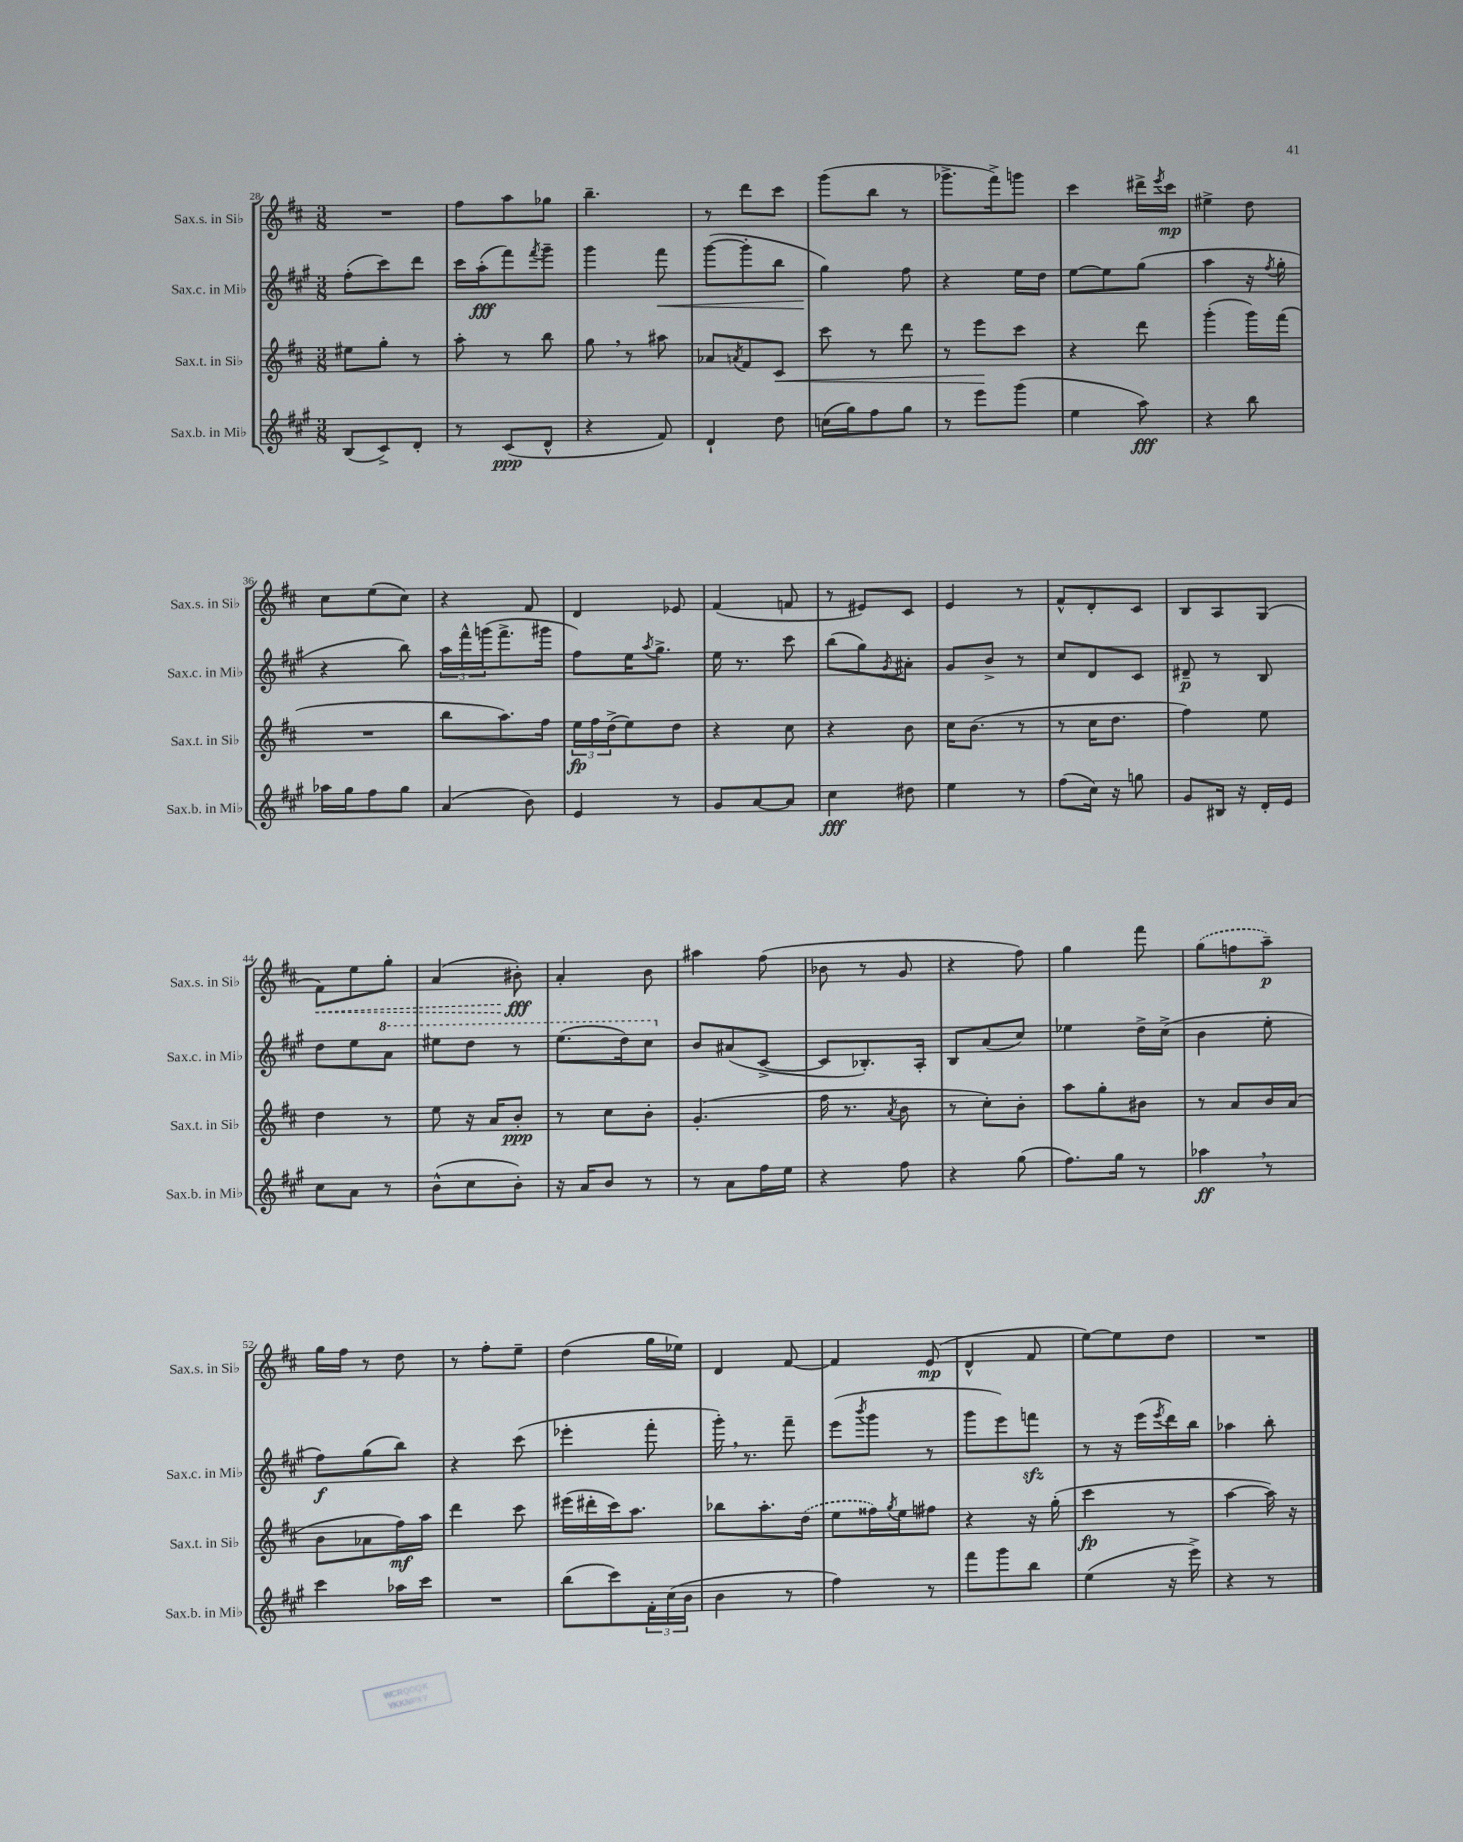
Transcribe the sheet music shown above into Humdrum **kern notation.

**kern	**dynam	**kern	**dynam	**kern	**dynam	**kern	**dynam
*part4	*part4	*part3	*part3	*part2	*part2	*part1	*part1
*staff4	*staff4	*staff3	*staff3	*staff2	*staff2	*staff1	*staff1
*I"Sax.b. in Mi♭	*	*I"Sax.t. in Si♭	*	*I"Sax.c. in Mi♭	*	*I"Sax.s. in Si♭	*
*I'Sax.b. in Mi♭	*	*I'Sax.t. in Si♭	*	*I'Sax.c. in Mi♭	*	*I'Sax.s. in Si♭	*
*clefG2	*	*clefG2	*	*clefG2	*	*clefG2	*
*k[f#c#g#]	*	*k[f#c#]	*	*k[f#c#g#]	*	*k[f#c#]	*
*M3/8	*	*M3/8	*	*M3/8	*	*M3/8	*
=28	=28	=28	=28	=28	=28	=28	=28
(8B/L	.	8ee#X\L	.	(8ff#'\L	.	4.r	.
8c#^/)	.	8gg'\J	.	8ccc#\)	.	.	.
8d'/J	.	8r	.	8ddd\J	.	.	.
=29	=29	=29	=29	=29	=29	=29	=29
8r	.	8aa'\	.	16ccc#\LL	.	8ff#\L	.
.	.	.	.	(16aa'\J	fff	.	.
(8c#/L	ppp	8r	.	8fff#\)	.	8aa\	.
.	.	.	.	8qfff#/	.	.	.
8d^^/J	.	8bb\	.	8ggg#~\J	.	8gg-X\J	.
=30	=30	=30	=30	=30	=30	=30	=30
4r	.	8gg,\	.	4ggg#\	.	4.bb~\	.
.	.	8r	.	.	.	.	.
!	!	!	!	!	!LO:HP:b	!	!
8f#/)	.	8aa#X\	.	8fff#\	<	.	.
=31	=31	=31	=31	=31	=31	=31	=31
4d`/	.	8a-X/L	.	([8ggg#\L	.	8r	.
.	.	8qan/	.	.	.	.	.
.	.	8f#/	.	8ggg#'\]	.	8ddd\L	.
!	!	!	!LO:HP:b	!	!	!	!
8dd\	.	8c#/J	<	8bb\J	.	8ccc#\J	.
=32	=32	=32	=32	=32	=32	=32	=32
(16ccn\LL	.	8ccc#\	.	4gg#\)	.	(8ggg\L	.
16gg#\J)	.	.	.	.	.	.	.
8ff#\	.	8r	.	.	.	8bb\J	.
8gg#\J	.	8ddd\	.	8ff#\	[	8r	.
=33	=33	=33	=33	=33	=33	=33	=33
8r	.	8r	.	4r	.	8.ggg-X^\L	.
8eee\L	.	8eee\L	.	.	.	.	.
.	.	.	.	.	.	16fff#^\k)	.
(8ggg#\J	.	8ccc#\J	[	16ee\LL	.	8gggn\J	.
.	.	.	.	16dd\JJ	.	.	.
=34	=34	=34	=34	=34	=34	=34	=34
4ee\	.	4r	.	[8ee\L	.	4ccc#\	.
.	.	.	.	8ee\]	.	.	.
8aa\)	fff	8ddd\	.	(8gg#\J	.	16ddd#X^\LL	.
.	.	.	.	.	.	8qeee/	.
.	.	.	.	.	.	16ccc#\JJ	mp
=35	=35	=35	=35	=35	=35	=35	=35
4r	.	(4ggg'\	.	4aa\	.	4ee#X^\	.
8bb\	.	16ggg\LL)	.	16r	.	8dd\	.
.	.	.	.	8qff#/	.	.	.
.	.	(16fff#\JJ	.	16gg#'\	.	.	.
!!LO:LB:g=z
=36	=36	=36	=36	=36	=36	=36	=36
16aa-X\LL	.	4.r	.	4r	.	8cc#\L	.
16gg#\J	.	.	.	.	.	.	.
8ff#\	.	.	.	.	.	(8ee\	.
8gg#\J	.	.	.	8bb\)	.	8cc#\J)	.
=37	=37	=37	=37	=37	=37	=37	=37
(4a/	.	8bb\L	.	24aa\LL	.	4r	.
.	.	.	.	24fff#^^\	.	.	.
.	.	.	.	(24gggn\J	.	.	.
.	.	8.aa\)	.	8.fff#^\	.	.	.
8b\)	.	.	.	.	.	8f#/	.
.	.	16ff#\Jk	.	16ggg#X\Jk	.	.	.
=38	=38	=38	=38	=38	=38	=38	=38
4e/	.	24ee\LL	fp	8ff#\L)	.	4d/	.
.	.	24ff#\	.	.	.	.	.
.	.	(24dd^\J	.	.	.	.	.
.	.	8ee\)	.	16ee\K	.	.	.
.	.	.	.	8qaa/	.	.	.
.	.	.	.	8.gg#^\J	.	.	.
8r	.	8dd\J	.	.	.	8e-X/	.
=39	=39	=39	=39	=39	=39	=39	=39
8g#/L	.	4r	.	16ee\	.	(4f#/	.
.	.	.	.	8.r	.	.	.
[8a/	.	.	.	.	.	.	.
8a/J]	.	8cc#\	.	8ccc#\	.	8fn/	.
=40	=40	=40	=40	=40	=40	=40	=40
4cc#\	fff	4r	.	(8bb\L	.	8r	.
.	.	.	.	8gg#\)	.	8e#X/L)	.
.	.	.	.	8qg#/	.	.	.
8dd#X\	.	8b\	.	8a#X'\J	.	8c#/J	.
=41	=41	=41	=41	=41	=41	=41	=41
4ee\	.	16cc#\KL	.	8g#/L	.	4e/	.
.	.	(8.b\J	.	.	.	.	.
.	.	.	.	8b^/J	.	.	.
8r	.	8r	.	8r	.	8r	.
=42	=42	=42	=42	=42	=42	=42	=42
(8ff#\L	.	8r	.	8cc#/L	.	8f#^^/L	.
16cc#\Jk)	.	16cc#\KL	.	8d/	.	8d'/	.
16r	.	8.dd\J	.	.	.	.	.
8ggn\	.	.	.	8c#/J	.	8c#/J	.
=43	=43	=43	=43	=43	=43	=43	=43
8g#/L	.	4ff#\)	.	8d#X~/	p	8B/L	.
16B#X/Jk	.	.	.	8r	.	8A/	.
16r	.	.	.	.	.	.	.
16d'/LL	.	8ee\	.	8B/	.	(8G/J	.
16e/JJ	.	.	.	.	.	.	.
!!LO:LB:g=z
=44	=44	=44	=44	=44	=44	=44	=44
!	!	!	!	!	!	!	!LO:HP:b
8cc#\L	.	4dd\	.	8dd\L	.	8f#\L)	<
8a\J	.	.	.	8ee\	.	8ee\	.
*	*	*	*	*8va	*	*	*
8r	.	8r	.	8aa\J	.	8gg'\J	.
=45	=45	=45	=45	=45	=45	=45	=45
(8b^^\L	.	8ee\	.	8eee#X\L	.	(4a/	.
8cc#\	.	16r	.	8ddd\J	.	.	.
.	.	16a/KL	.	.	.	.	.
8b'\J)	.	8b'/J	ppp	8r	.	8b#X'\)	fff
.	.	.	.	.	.	.	[
=46	=46	=46	=46	=46	=46	=46	=46
16r	.	8r	.	(8.eee\L	.	4a'/	.
16a/KL	.	.	.	.	.	.	.
8b/J	.	8cc#\L	.	.	.	.	.
.	.	.	.	16ddd\k)	.	.	.
8r	.	8b'\J	.	8ccc#\J	.	8b\	.
=47	=47	=47	=47	=47	=47	=47	=47
*	*	*	*	*X8va	*	*	*
8r	.	(4.g'/	.	8b/L	.	4aa#X\	.
8a\L	.	.	.	(8a#X/	.	.	.
16ff#\L	.	.	.	[8c#^/J	.	(8ff#\	.
16ee\JJ	.	.	.	.	.	.	.
=48	=48	=48	=48	=48	=48	=48	=48
4r	.	16ff#\	.	8c#/L]	.	8b-X\	.
.	.	8.r	.	.	.	.	.
.	.	.	.	8.B-X'/)	.	8r	.
.	.	8qa/	.	.	.	.	.
8ff#\	.	8b\	.	.	.	8g/	.
.	.	.	.	16A'/Jk	.	.	.
=49	=49	=49	=49	=49	=49	=49	=49
4r	.	8r	.	8B/L	.	4r	.
.	.	8cc#'\L)	.	(8a/	.	.	.
(8gg#\	.	8b'\J	.	8cc#/J)	.	8ff#\)	.
=50	=50	=50	=50	=50	=50	=50	=50
8.ff#\L)	.	8aa\L	.	4ee-X\	.	4gg\	.
.	.	8gg'\	.	.	.	.	.
16gg#\Jk	.	.	.	.	.	.	.
8r	.	8b#X\J	.	16dd^\LL	.	8fff#\	.
.	.	.	.	(16cc#^\JJ	.	.	.
=51	=51	=51	=51	=51	=51	=51	=51
4aa-X,\	ff	8r	.	4b\	.	(8gg\L	.
.	.	8a/L	.	.	.	8ffn\	.
8r	.	16b/L	.	8ee'\	.	8aa~\J)	p
.	.	(16a/JJ	.	.	.	.	.
!!LO:LB:g=z
=52	=52	=52	=52	=52	=52	=52	=52
4ccc#\	.	8b\L	.	8ff#\L)	f	16gg\LL	.
.	.	.	.	.	.	16ff#\JJ	.
.	.	8a-X\	.	(8gg#\	.	8r	.
16aa-X\LL	.	16ff#\L)	mf	8bb\J)	.	8dd\	.
16ccc#\JJ	.	16aa\JJ	.	.	.	.	.
=53	=53	=53	=53	=53	=53	=53	=53
4.r	.	4ddd\	.	4r	.	8r	.
.	.	.	.	.	.	8ff#'\L	.
.	.	8ccc#\	.	(8ccc#\	.	8ee~\J	.
=54	=54	=54	=54	=54	=54	=54	=54
(8bb\L	.	(16eee#X\LL	.	4eee-X'\	.	(4dd\	.
.	.	16ddd#X'\	.	.	.	.	.
8ccc#\)	.	16ccc#\J)	.	.	.	.	.
.	.	8.aa\J	.	.	.	.	.
24f#'\L	.	.	.	8fff#'\	.	16gg\LL	.
(24cc#\	.	.	.	.	.	.	.
.	.	.	.	.	.	16ee-X\JJ)	.
24b\JJ	.	.	.	.	.	.	.
=55	=55	=55	=55	=55	=55	=55	=55
4b\	.	8bb-X\L	.	16ggg#',\)	.	4d/	.
.	.	.	.	8.r	.	.	.
.	.	8.aa'\	.	.	.	.	.
8r	.	.	.	8fff#~\	.	[8f#/	.
.	.	(16dd\Jk	.	.	.	.	.
=56	=56	=56	=56	=56	=56	=56	=56
4ff#\)	.	8ee\L	.	(8eee\L	.	4f#/]	.
.	.	.	.	8qbbb/	.	.	.
.	.	16ff##X\L)	.	8ggg#\J	.	.	.
.	.	8qgg/	.	.	.	.	.
.	.	16ee\J	.	.	.	.	.
8r	.	8ff#X\J	.	8r	.	(8e/	mp
=57	=57	=57	=57	=57	=57	=57	=57
8fff#\L	.	4r	.	8ggg#\L	.	4d^^/	.
8ggg#\	.	.	.	8eee\)	.	.	.
8bb\J	.	16r	.	8fffnzz\J	.	8f#/	.
.	.	(16gg'\	.	.	.	.	.
=58	=58	=58	=58	=58	=58	=58	=58
(4ee\	.	4ccc#\	fp	8r	.	[8ee\L)	.
.	.	.	.	16r	.	8ee\]	.
.	.	.	.	(16eee\LL	.	.	.
.	.	.	.	8qeee/	.	.	.
16r	.	8r	.	16ddd\)	.	8dd\J	.
16eee^\)	.	.	.	16bb\JJ	.	.	.
=59	=59	=59	=59	=59	=59	=59	=59
4r	.	[4aa\	.	4aa-X\	.	4.r	.
8r	.	16aa\])	.	8bb'\	.	.	.
.	.	16r	.	.	.	.	.
==	==	==	==	==	==	==	==
*-	*-	*-	*-	*-	*-	*-	*-
